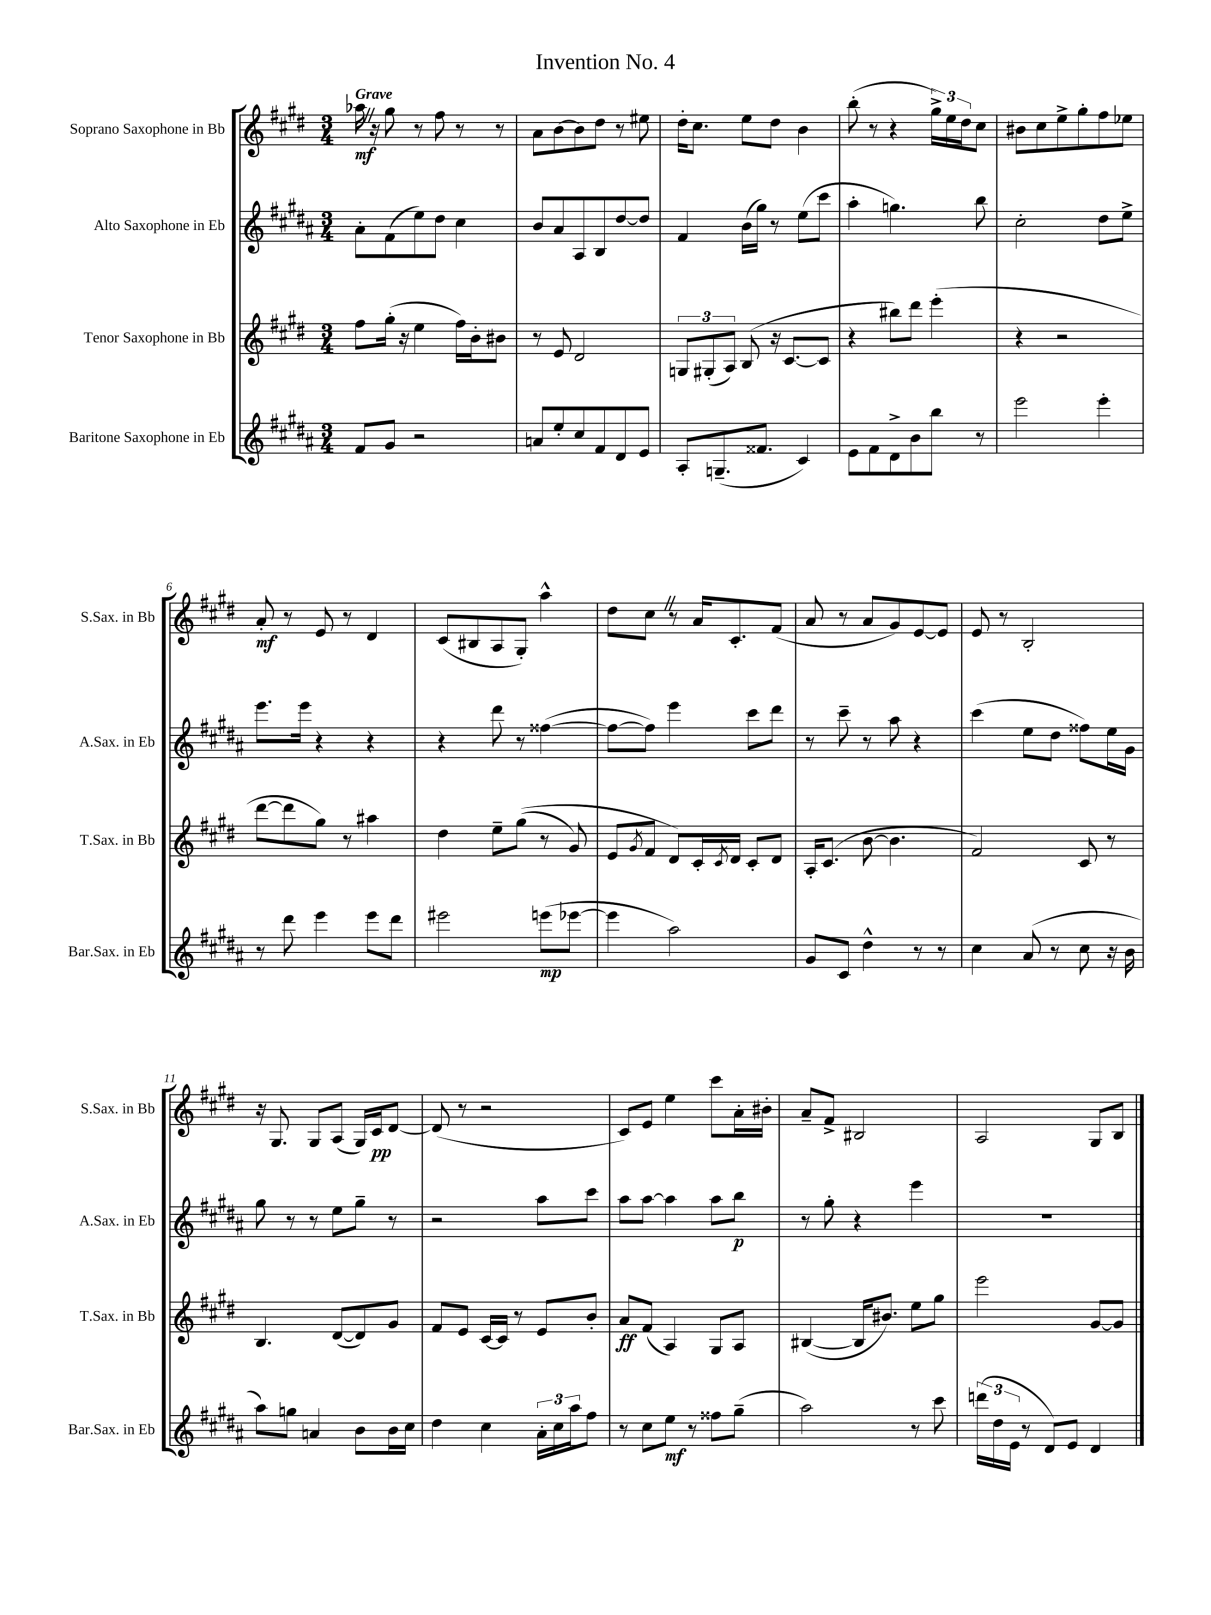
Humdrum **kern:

**kern	**dynam	**kern	**dynam	**kern	**dynam	**kern	**dynam
*part4	*part4	*part3	*part3	*part2	*part2	*part1	*part1
*staff4	*staff4	*staff3	*staff3	*staff2	*staff2	*staff1	*staff1
*I"Baritone Saxophone in Eb	*	*I"Tenor Saxophone in Bb	*	*I"Alto Saxophone in Eb	*	*I"Soprano Saxophone in Bb	*
*I'Bar.Sax. in Eb	*	*I'T.Sax. in Bb	*	*I'A.Sax. in Eb	*	*I'S.Sax. in Bb	*
*clefG2	*	*clefG2	*	*clefG2	*	*clefG2	*
*k[f#c#g#d#a#]	*	*k[f#c#g#d#]	*	*k[f#c#g#d#a#]	*	*k[f#c#g#d#]	*
*M3/4	*	*M3/4	*	*M3/4	*	*M3/4	*
=1	=1	=1	=1	=1	=1	=1	=1
!	!	!	!	!	!	!LO:TX:a:B:t=Grave	!
8f#/L	.	8ff#\L	.	8a#'\L	.	16aa-XZ\	mf
.	.	.	.	.	.	16r	.
8g#/J	.	(16gg#'\Jk	.	(8f#\	.	8gg#\	.
.	.	16r	.	.	.	.	.
2r	.	4ee\	.	8ee\)	.	8r	.
.	.	.	.	8dd#\J	.	8ff#\	.
.	.	16ff#\LL)	.	4cc#\	.	8r	.
.	.	16b'\J	.	.	.	.	.
.	.	8b#X\J	.	.	.	8r	.
=2	=2	=2	=2	=2	=2	=2	=2
8an/L	.	8r	.	8b/L	.	8a\L	.
8ee'/	.	8e/	.	8a#/	.	[8b\	.
8cc#/	.	2d#/	.	8A#/	.	8b\]	.
8f#/	.	.	.	8B/	.	8dd#\J	.
8d#/	.	.	.	[8dd#/	.	8r	.
8e/J	.	.	.	8dd#/J]	.	8ee#X\	.
=3	=3	=3	=3	=3	=3	=3	=3
8A#'/L	.	12Gn/L	.	4f#/	.	16dd#'\KL	.
.	.	.	.	.	.	8.cc#\J	.
.	.	(12G#X'/	.	.	.	.	.
(8.Gn~/	.	.	.	.	.	.	.
.	.	12A/J)	.	.	.	.	.
.	.	(8B/	.	(16b\LL	.	8ee\L	.
8.f##X/J	.	.	.	16gg#\JJ)	.	.	.
.	.	16r	.	8r	.	8dd#\J	.
.	.	[8.c#/L	.	.	.	.	.
4c#/)	.	.	.	(8ee\L	.	4b\	.
.	.	8c#/J]	.	8ccc#\J	.	.	.
=4	=4	=4	=4	=4	=4	=4	=4
8e\L	.	4r	.	4aa#'\	.	(8bb'\	.
8f#\	.	.	.	.	.	8r	.
8d#^\	.	8bb#X\L)	.	4.ggn\)	.	4r	.
8b\	.	8ddd#\J	.	.	.	.	.
8bb\J	.	(4eee'\	.	.	.	24gg#^\LL)	.
.	.	.	.	.	.	24ee\	.
.	.	.	.	.	.	24dd#\J	.
8r	.	.	.	8bb\	.	8cc#\J	.
=5	=5	=5	=5	=5	=5	=5	=5
2eee\	.	4r	.	2cc#'\	.	8b#X\L	.
.	.	.	.	.	.	8cc#\	.
.	.	2r	.	.	.	8ee^\	.
.	.	.	.	.	.	8gg#'\	.
4eee'\	.	.	.	8dd#\L	.	8ff#\	.
.	.	.	.	8ee^\J	.	8ee-X\J	.
!!LO:LB:g=z
=6	=6	=6	=6	=6	=6	=6	=6
8r	.	[8ddd#\L	.	8.eee\L	.	8a'/	mf
8ddd#\	.	8ddd#\]	.	.	.	8r	.
.	.	.	.	16eee\Jk	.	.	.
4eee\	.	8gg#\J)	.	4r	.	8e/	.
.	.	8r	.	.	.	8r	.
8eee\L	.	4aa#X\	.	4r	.	4d#/	.
8ddd#\J	.	.	.	.	.	.	.
=7	=7	=7	=7	=7	=7	=7	=7
2eee#X\	.	4dd#\	.	4r	.	(8c#/L	.
.	.	.	.	.	.	8B#X/	.
.	.	8ee~\L	.	8ddd#\	.	8A/	.
.	.	((8gg#\J	.	8r	.	8G#'/J)	.
(8eeen\L	mp	8r	.	([4ff##X\	.	4aa^^\	.
[8eee-X\J	.	8g#/)	.	.	.	.	.
=8	=8	=8	=8	=8	=8	=8	=8
4eee-\]	.	8e/L	.	8ff##\L_	.	8dd#\L	.
.	.	8qg#/	.	.	.	.	.
.	.	8f#/J	.	8ff##\J])	.	8cc#Z\J	.
2aa#\)	.	8d#/L)	.	4eee\	.	8r	.
.	.	16c#'/L	.	.	.	16a/KL	.
.	.	8qc#/	.	.	.	.	.
.	.	16d#/JJ	.	.	.	8.c#'/	.
.	.	8c#'/L	.	8ccc#\L	.	.	.
.	.	8d#/J	.	8ddd#\J	.	(8f#/J	.
=9	=9	=9	=9	=9	=9	=9	=9
8g#/L	.	16A'/KL	.	8r	.	8a/	.
.	.	(8.c#/J	.	.	.	.	.
8c#/J	.	.	.	8ccc#~\	.	8r	.
4dd#^^\	.	[8b\	.	8r	.	8a/L	.
.	.	4.b\]	.	8aa#\	.	8g#/)	.
8r	.	.	.	4r	.	[8e/	.
8r	.	.	.	.	.	8e/J]	.
=10	=10	=10	=10	=10	=10	=10	=10
4cc#\	.	2f#/)	.	(4ccc#\	.	8e/	.
.	.	.	.	.	.	8r	.
(8a#/	.	.	.	8ee\L	.	2B'/	.
8r	.	.	.	8dd#\J	.	.	.
8cc#\	.	8c#/	.	8ff##X\L)	.	.	.
16r	.	8r	.	16ee\L	.	.	.
16b\	.	.	.	16g#\JJ	.	.	.
!!LO:LB:g=z
=11	=11	=11	=11	=11	=11	=11	=11
8aa#\L)	.	4.B/	.	8gg#\	.	16r	.
.	.	.	.	.	.	8.G#/	.
8ggn\J	.	.	.	8r	.	.	.
4an/	.	.	.	8r	.	8G#/L	.
.	.	([8d#/L	.	8ee\L	.	(8A/J	.
8b\L	.	8d#/])	.	8gg#~\J	.	16G#/LL)	.
.	.	.	.	.	.	16c#/J	pp
16b\L	.	8g#/J	.	8r	.	[8d#/J	.
16cc#\JJ	.	.	.	.	.	.	.
=12	=12	=12	=12	=12	=12	=12	=12
4dd#\	.	8f#/L	.	2r	.	(8d#/]	.
.	.	8e/J	.	.	.	8r	.
4cc#\	.	[16c#/LL	.	.	.	2r	.
.	.	16c#/JJ]	.	.	.	.	.
.	.	8r	.	.	.	.	.
24a#'\LL	.	8e/L	.	8aa#\L	.	.	.
24cc#\	.	.	.	.	.	.	.
24aa#\J	.	.	.	.	.	.	.
8ff#\J	.	8b'/J	.	8ccc#\J	.	.	.
=13	=13	=13	=13	=13	=13	=13	=13
8r	.	8a/L	ff	8aa#\L	.	8c#/L)	.
8cc#\L	.	(8f#/J	.	[8aa#\J	.	8e/J	.
8ee\J	mf	4A/)	.	4aa#\]	.	4ee\	.
8r	.	.	.	.	.	.	.
8ff##X\L	.	8G#/L	.	8aa#\L	.	8ccc#\L	.
(8gg#~\J	.	8A/J	.	8bb\J	p	16a'\L	.
.	.	.	.	.	.	16b#X'\JJ	.
=14	=14	=14	=14	=14	=14	=14	=14
2aa#\)	.	([4B#X/	.	8r	.	8a~/L	.
.	.	.	.	8gg#'\	.	8f#^/J	.
.	.	16B#/KL]	.	4r	.	2B#X/	.
.	.	8.b#X/J)	.	.	.	.	.
8r	.	8ee\L	.	4eee\	.	.	.
8ccc#\	.	8gg#\J	.	.	.	.	.
=15	=15	=15	=15	=15	=15	=15	=15
(24dddn\LL	.	2eee\	.	2.r	.	2A/	.
24dd#\	.	.	.	.	.	.	.
24e\JJ	.	.	.	.	.	.	.
8r	.	.	.	.	.	.	.
8d#/L)	.	.	.	.	.	.	.
8e/J	.	.	.	.	.	.	.
4d#/	.	[8g#/L	.	.	.	8G#/L	.
.	.	8g#/J]	.	.	.	8B/J	.
==	==	==	==	==	==	==	==
*-	*-	*-	*-	*-	*-	*-	*-
